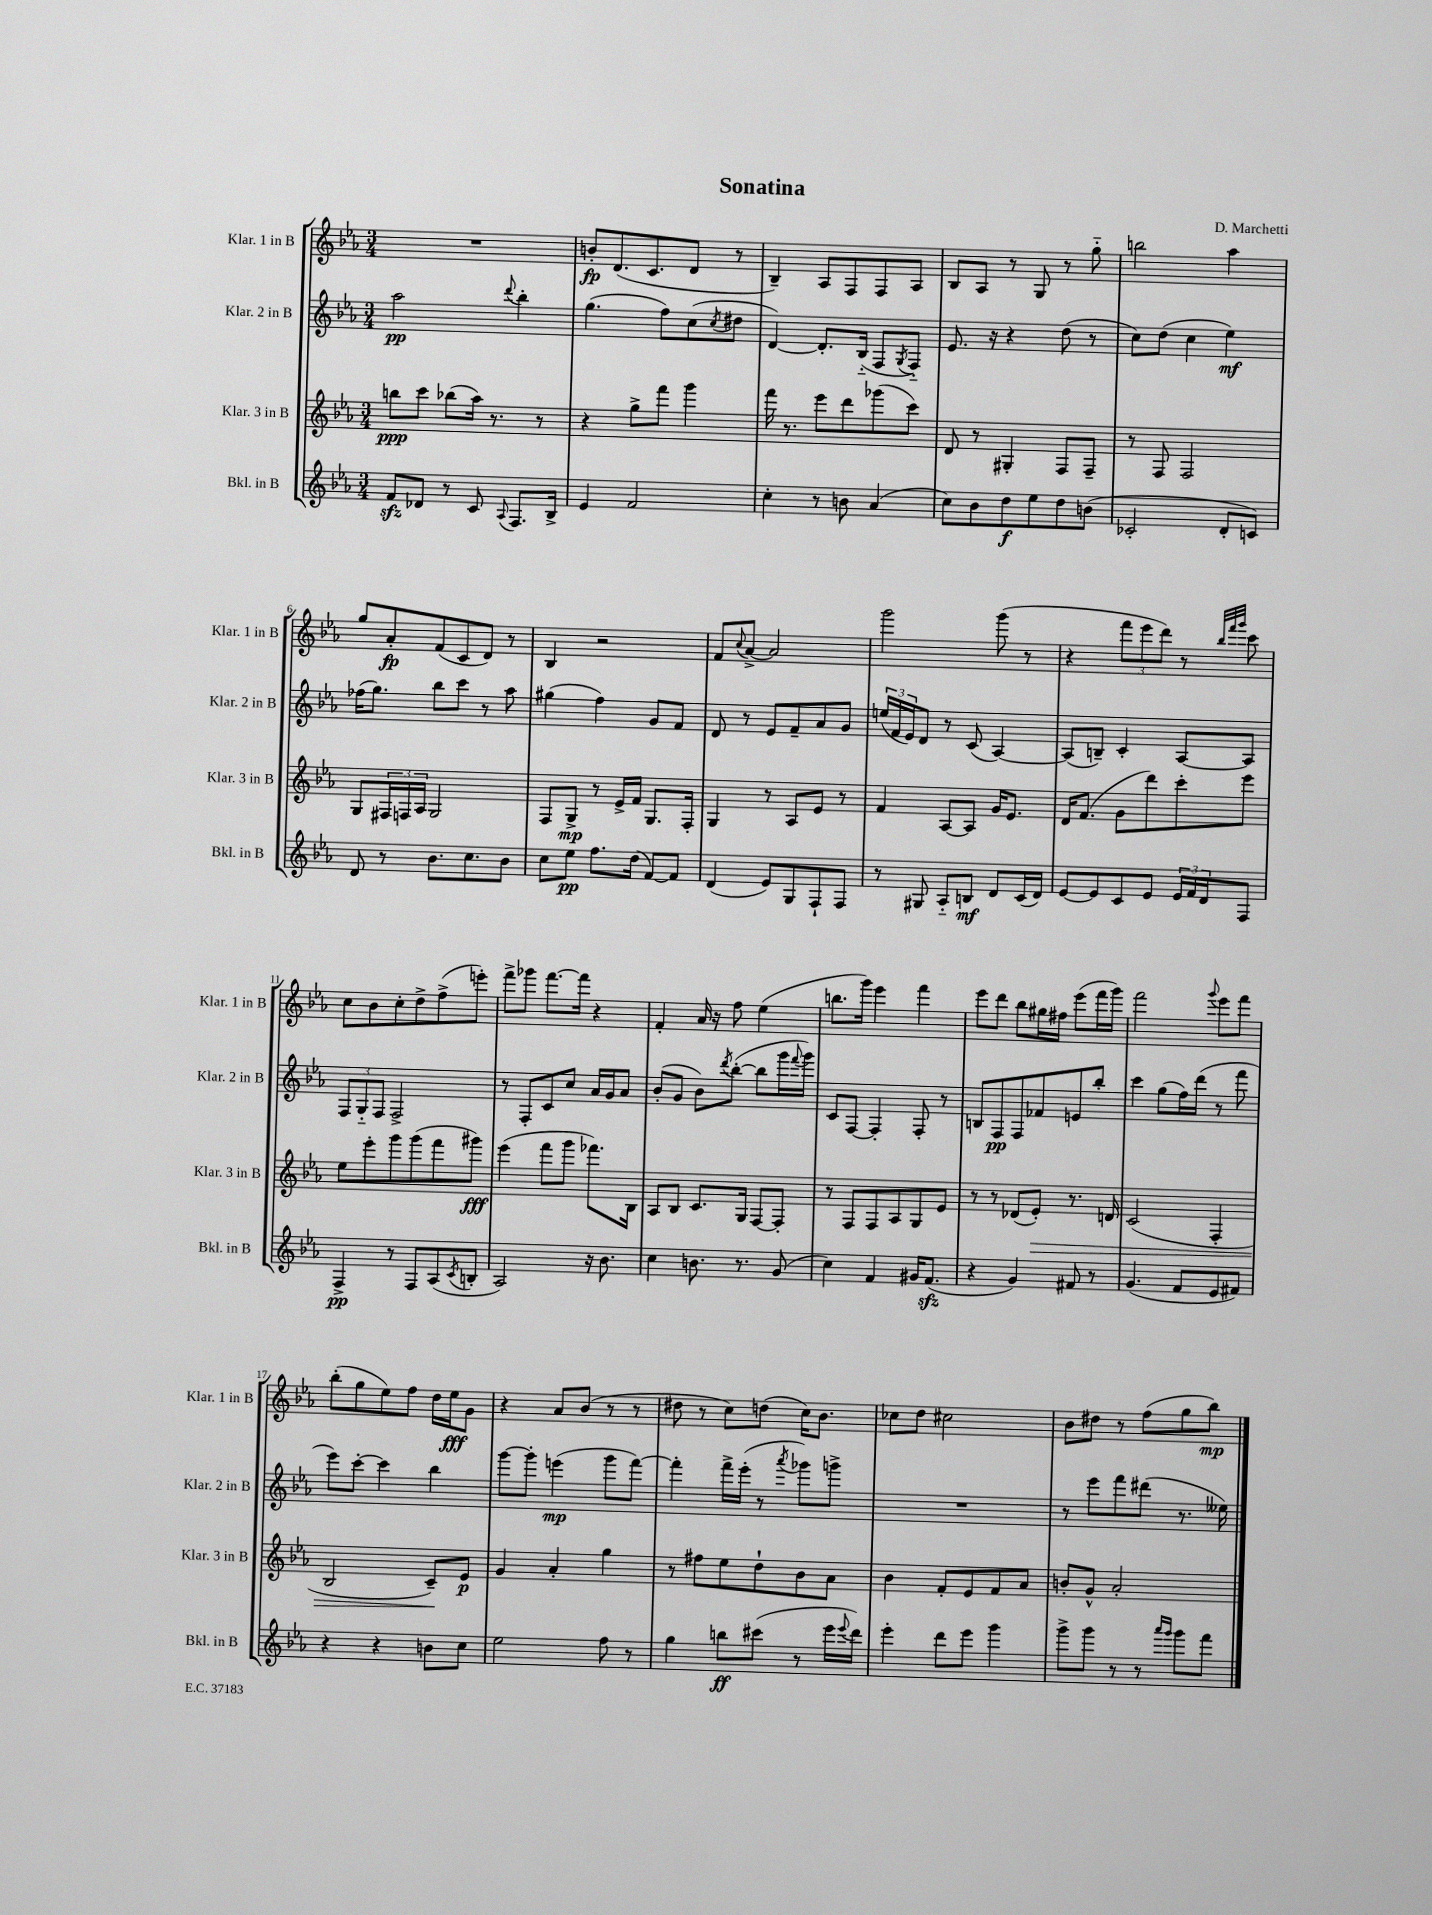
\header { title = "Sonatina" composer = "D. Marchetti" }
<<
\new StaffGroup <<
\new Staff = "s0" \with { instrumentName = "Klar. 1 in B" shortInstrumentName = "Klar. 1 in B" } {
    \clef treble \key ees \major \numericTimeSignature \time 3/4
    R2. |
    b'8-.\fp d'8.( c'8. d'8 r8 |
    bes4--) aes8 f8 f8 aes8 |
    bes8 aes8 r8 g8 r8 g''8-_ |
    b''2 aes''4 |
    g''8 aes'8-.\fp f'8( c'8 d'8) r8 |
    bes4 r2 |
    f'8 \appoggiatura { c''8 } aes'8~-> aes'2 |
    g'''2 g'''8( r8 |
    r4 \tuplet 3/2 { f'''8 ees'''8 d'''8) } r8 \grace { bes''32 f'''32 g'''32 } c'''8 |
    c''8 bes'8 c''8-. d''8-> f''8->( e'''8-.) |
    f'''8-> ges'''8 f'''8.~ f'''16 r4 |
    f'4-. aes'16 r16 f''8 ees''4( |
    b''8. g'''16) ees'''4 f'''4 |
    ees'''8 d'''8 bes''8 gis''16 fis''16 ees'''8( f'''16 g'''16) |
    f'''2 \appoggiatura { g'''8 } ees'''8 f'''8 |
    bes''8-.( g''8 ees''8) f''8 d''16 ees''16\fff g'8 |
    r4 aes'8 bes'8( r8 r8 |
    dis''8 r8 c''8) d''8( c''16) bes'8. |
    ces''8 d''8 cis''2 |
    bes'8 dis''8 r8 f''8( g''8 bes''8\mp) \bar "|." |
}
\new Staff = "s1" \with { instrumentName = "Klar. 2 in B" shortInstrumentName = "Klar. 2 in B" } {
    \clef treble \key ees \major \numericTimeSignature \time 3/4
    aes''2\pp \appoggiatura { d'''8 } bes''4-. |
    g''4.( f''8) c''8( \acciaccatura { c''8 } dis''8 |
    d'4~) d'8.-. bes16-_( f8 \acciaccatura { g8 } f8-_) |
    ees'8. r16 r4 d''8( r8 |
    c''8) d''8( c''4 ees''4\mf) |
    fes''16( g''8.) bes''8 c'''8 r8 aes''8 |
    gis''4( f''4) g'8 f'8 |
    d'8 r8 ees'8 f'8-- aes'8 g'8 |
    \tuplet 3/2 { e''16( f'16 ees'16) } d'8 r8 c'8( aes4~) |
    aes8( b8--) c'4-. aes8~ aes8 |
    \tuplet 3/2 { f8 g8-_ f8 } f2-> |
    r8 f8-. c'8 c''8 aes'16 g'16 aes'8 |
    bes'8-.( g'8 bes'8) \acciaccatura { d'''8 } bes''8~-.( bes''8 g'''16 \appoggiatura { f'''8 } g'''16) |
    c'8 f8~ f4-. f8-. r8 |
    b8 f8\pp f8 fes'8 e'8 bes''8-. |
    c'''4 g''8( f''16) d'''16( r8 f'''8 |
    ees'''8) c'''8~-. c'''4 bes''4 |
    g'''8~ g'''8-. e'''4\mp( g'''8 f'''8~) |
    f'''4-. f'''16-> ees'''16-.( r8 \acciaccatura { aes'''8 } ges'''8) g'''8-> |
    R2. |
    r8 ees'''8 f'''8 dis'''8( r8. eeses''16) \bar "|." |
}
\new Staff = "s2" \with { instrumentName = "Klar. 3 in B" shortInstrumentName = "Klar. 3 in B" } {
    \clef treble \key ees \major \numericTimeSignature \time 3/4
    b''8\ppp c'''8 bes''8( aes''16) r8. r8 |
    r4 g''8-> f'''8 g'''4 |
    f'''16 r8. ees'''8 d'''8 ges'''8( c'''8) |
    d'8 r8 gis4-. f8 f8-- |
    r8 f8 f2 |
    g8 \tuplet 3/2 { fis16 f16 aes16 } g2 |
    f8 g8->\mp r8 ees'16-> f'16 g8. f16-. |
    g4 r8 aes8 ees'8 r8 |
    f'4 aes8~ aes8 g'16 ees'8. |
    d'16 f'8.( g'8 d'''8) c'''8-. ees'''8 |
    ees''8 ees'''8-. g'''8 g'''8( f'''8 gis'''8\fff) |
    ees'''4( f'''8 g'''8 fes'''8.) bes16 |
    aes8 bes8 c'8. g16 f8~ f8-. |
    r8 f8 f8 aes8 g8 ees'8 |
    r8 r8 des'8( ees'8-.\>) r8. d'16 |
    c'2( f4-. |
    bes2 c'8--\!) ees'8\p |
    g'4 aes'4-. g''4 |
    r8 fis''8 ees''8 d''8-! bes'8 aes'8 |
    bes'4 f'8-. ees'8 f'8 aes'8 |
    b'8-. g'8-^ aes'2-. \bar "|." |
}
\new Staff = "s3" \with { instrumentName = "Bkl. in B" shortInstrumentName = "Bkl. in B" } {
    \clef treble \key ees \major \numericTimeSignature \time 3/4
    f'8\sfz des'8 r8 c'8 \appoggiatura { aes8 } f8. bes16-> |
    ees'4 f'2 |
    c''4-. r8 b'8 aes'4( |
    c''8) bes'8 d''8\f ees''8 d''8 b'8( |
    ces'2-. d'8-. c'8) |
    d'8 r8 bes'8. c''8. bes'8 |
    c''8 ees''8\pp f''8. d''16( f'8~) f'8 |
    d'4( ees'8) g8 f8-! f8 |
    r8 gis8 aes8-_ b8\mf d'8 c'16( d'16) |
    ees'8~ ees'8 c'8 ees'8 \tuplet 3/2 { ees'16 f'16 d'16 } f8 |
    f4->\pp r8 f8 aes8( \acciaccatura { c'8 } b8-. |
    aes2) r16 bes'8. |
    c''4 b'8. r8. g'8( |
    c''4) f'4 gis'16 f'8.\sfz( |
    r4 g'4) fis'8 r8 |
    g'4.( f'8 ees'8 fis'8) |
    r4 r4 b'8 c''8 |
    ees''2 f''8 r8 |
    g''4 b''8\ff cis'''8( r8 ees'''16 \appoggiatura { ees'''8 } d'''16) |
    ees'''4-. d'''8 ees'''8 g'''4 |
    g'''8-> g'''8 r8 r8 \grace { aes'''16 g'''16 } g'''8 f'''8 \bar "|." |
}
>>
>>
